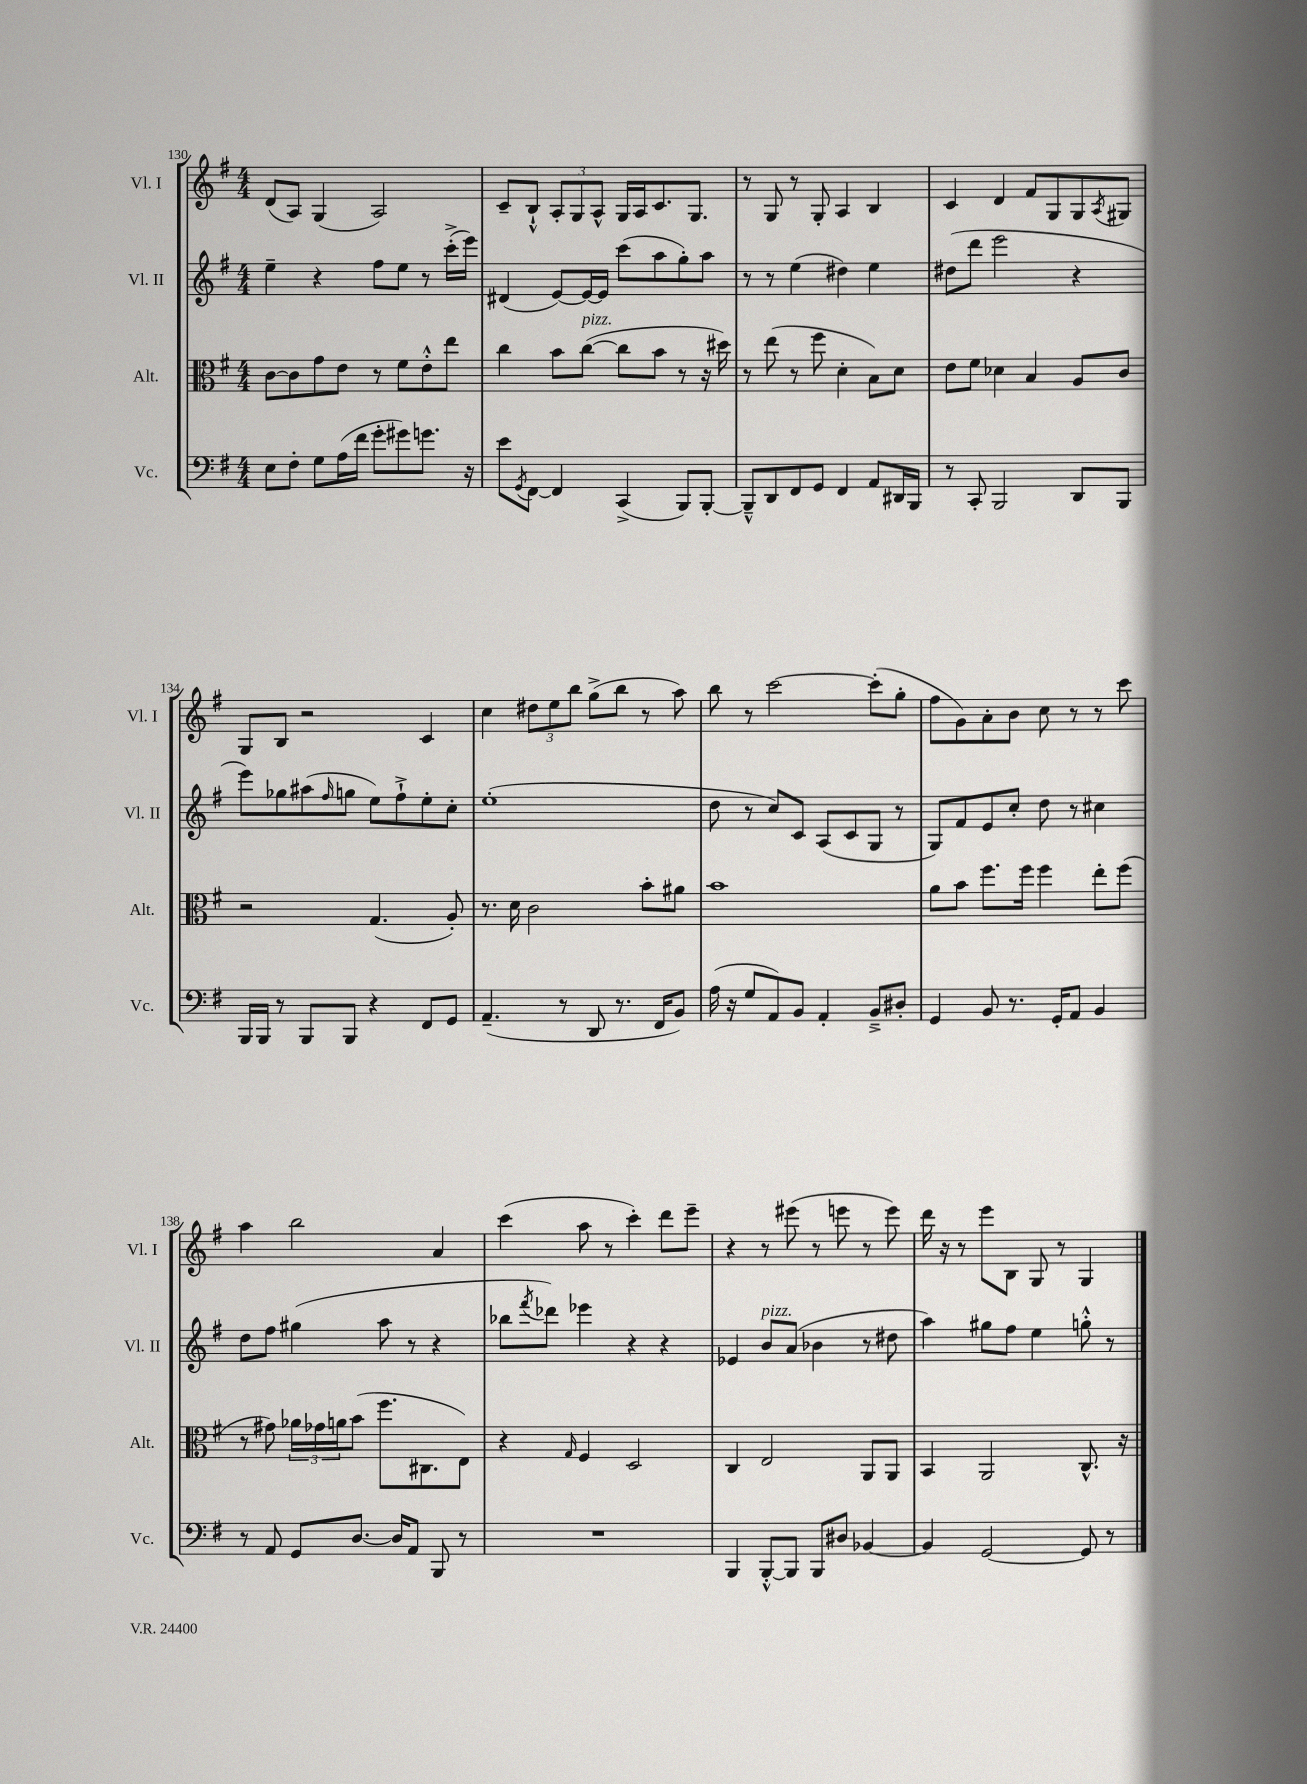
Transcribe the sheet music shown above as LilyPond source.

<<
\new StaffGroup <<
\new Staff = "s0" \with { instrumentName = "Vl. I" shortInstrumentName = "Vl. I" } {
    \clef treble \key g \major \numericTimeSignature \time 4/4
    d'8( a8) g4( a2) |
    c'8-- b8-!-^ \tuplet 3/2 { a8-. g8 a8-^ } g16 a16 c'8. g8. |
    r8 g8 r8 g8-. a4 b4 |
    c'4 d'4 fis'8 g8 g8 \acciaccatura { a8 } gis8 |
    g8 b8 r2 c'4 |
    c''4 \tuplet 3/2 { dis''8 e''8 b''8 } g''8->( b''8 r8 a''8) |
    b''8 r8 c'''2~ c'''8-.( g''8-. |
    fis''8 g'8) a'8-. b'8 c''8 r8 r8 c'''8 |
    a''4 b''2 a'4 |
    c'''4( a''8 r8 c'''4-.) d'''8 e'''8-- |
    r4 r8 eis'''8( r8 e'''8 r8 e'''8) |
    d'''16 r16 r8 e'''8 b8 g8 r8 g4 \bar "|." |
}
\new Staff = "s1" \with { instrumentName = "Vl. II" shortInstrumentName = "Vl. II" } {
    \clef treble \key g \major \numericTimeSignature \time 4/4
    e''4-- r4 fis''8 e''8 r8 c'''16-.->( e'''16) |
    dis'4( e'8~) e'16~ e'16 c'''8( a''8 g''8-.) a''8 |
    r8 r8 e''4( dis''4) e''4 |
    dis''8( d'''8 e'''2 r4 |
    e'''8) ges''8 ais''8( \grace { fis''16 } g''8 e''8) fis''8-!-> e''8-. c''8-. |
    e''1-.( |
    d''8 r8 c''8) c'8 a8( c'8 g8 r8 |
    g8) fis'8 e'8 c''8-. d''8 r8 cis''4 |
    d''8 fis''8 gis''4( a''8 r8 r4 |
    bes''8 \acciaccatura { fis'''8 } des'''8) ees'''4 r4 r4 |
    ees'4 b'8^\markup { \italic "pizz." } a'8( bes'4 r8 dis''8 |
    a''4) gis''8 fis''8 e''4 g''8-.-^ r8 \bar "|." |
}
\new Staff = "s2" \with { instrumentName = "Alt." shortInstrumentName = "Alt." } {
    \clef alto \key g \major \numericTimeSignature \time 4/4
    c'8~ c'8 g'8 e'8 r8 fis'8 e'8-.-^ e''8 |
    c''4 b'8 c''8~^\markup { \italic "pizz." }( c''8 b'8 r8 r16 dis''16) |
    r8 e''8( r8 fis''8 d'4-. b8) d'8 |
    e'8 fis'8 des'4 b4 a8 c'8 |
    r2 g4.( a8-.) |
    r8. d'16 c'2 b'8-. ais'8 |
    b'1 |
    a'8 b'8 fis''8. fis''16 fis''4 e''8-. fis''8( |
    r8 gis'8) \tuplet 3/2 { aes'16 ges'16 a'16 } b'8( fis''8. cis8. e8) |
    r4 \grace { g16 } fis4 d2 |
    c4 e2 a,8 a,8 |
    b,4 a,2 c8.-^ r16 \bar "|." |
}
\new Staff = "s3" \with { instrumentName = "Vc." shortInstrumentName = "Vc." } {
    \clef bass \key g \major \numericTimeSignature \time 4/4
    e8 fis8-. g8 a16( fis'16 g'8-. gis'8) g'8. r16 |
    e'8 \acciaccatura { g,8 } fis,8~ fis,4 c,4->( b,,8) b,,8~-. |
    b,,8---^ d,8 fis,8 g,8 fis,4 a,8 dis,16 b,,16 |
    r8 c,8-. b,,2 d,8 b,,8 |
    b,,16 b,,16 r8 b,,8 b,,8 r4 fis,8 g,8 |
    a,4.--( r8 d,8 r8. fis,16 b,8) |
    a16( r16 g8 a,8) b,8 a,4-. b,8---> dis8-. |
    g,4 b,8 r8. g,16-. a,8 b,4 |
    r8 a,8 g,8 d8.~ d16 a,8 b,,8 r8 |
    R1 |
    b,,4 b,,8~-.-^ b,,8 b,,8 dis8 bes,4~ |
    bes,4 g,2~ g,8 r8 \bar "|." |
}
>>
>>
\layout { \context { \Score currentBarNumber = #130 } }
